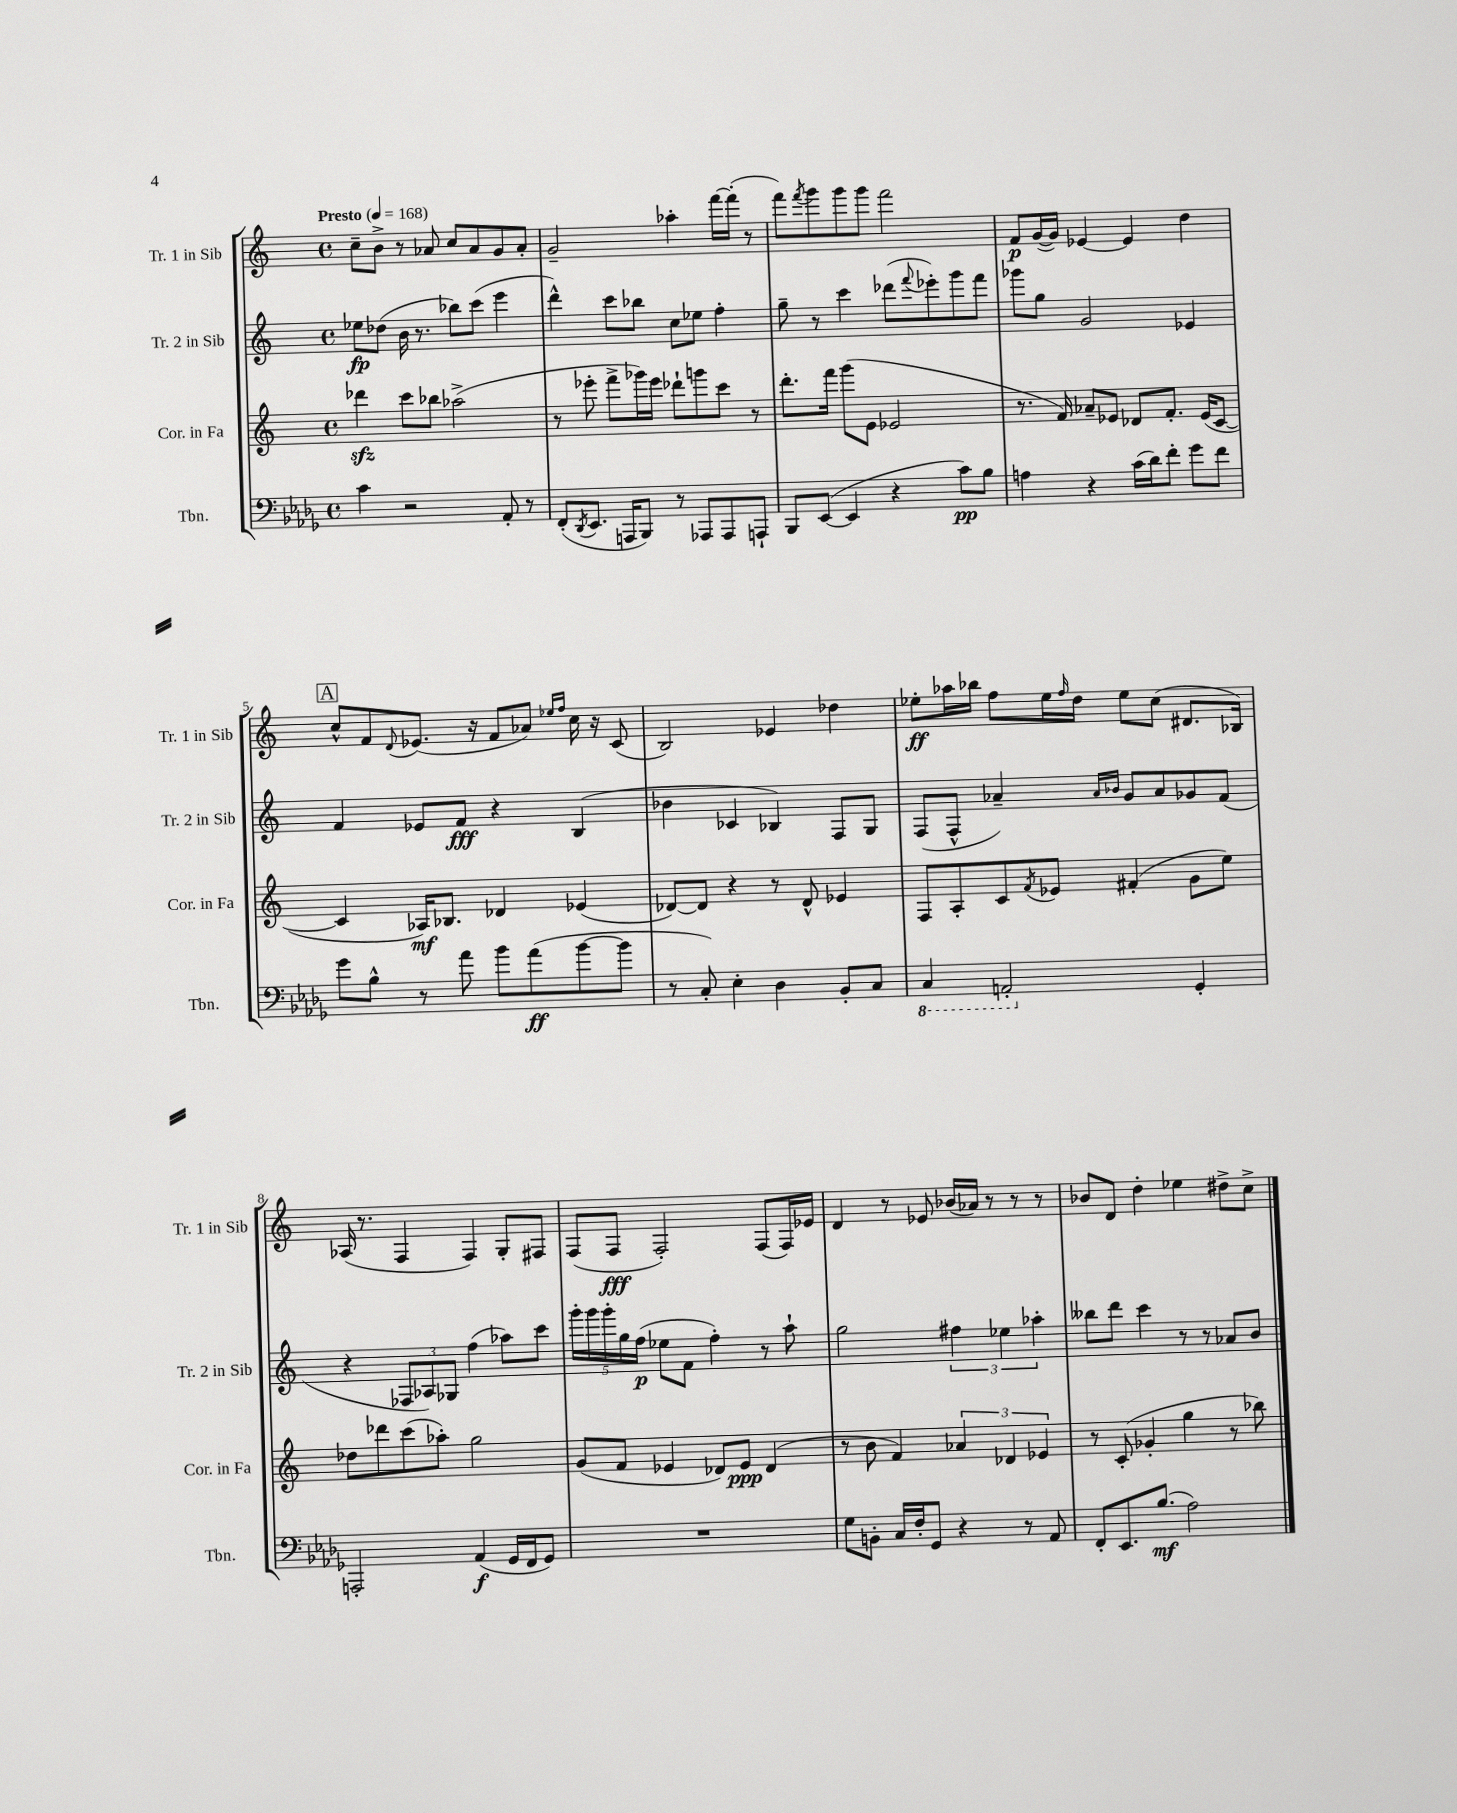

**kern	**kern	**kern	**kern
*staff4	*staff3	*staff2	*staff1
*clefF4	*clefG2	*clefG2	*clefG2
*k[b-e-a-d-g-]	*k[]	*k[]	*k[]
*M4/4	*M4/4	*M4/4	*M4/4
*met(c)	*met(c)	*met(c)	*met(c)
*MM168	*MM168	*MM168	*MM168
4c	4ddd-	8ee-	8cc~
.	.	(8dd-	8b^
2r	8ccc	16b	8r
.	.	8.r	.
.	8bb-	.	8a-
.	(2aa-^	8bb-)	8cc
.	.	(8ccc	8a-
8AA-'	.	4eee	8g
8r	.	.	8a-'
=	=	=	=
(8FF'	8r	4ddd^^)	2g~
8qDD-	.	.	.
8.EE-	8eee-'	.	.
.	8fff^	8ccc	.
16AAA	.	.	.
8BBB-)	16ggg-)	8bb-	.
.	16eee-	.	.
8r	8ddd-`	8cc	4aa-'
8AAA-	8ggg	8ee-	.
8AAA-	8ccc	4ff'	[16fff
.	.	.	(16fff']
8AAA`	8r	.	8r
=	=	=	=
8BBB-	8.ddd'	8gg~	8fff)
.	.	.	8qfff
([8EE-	.	8r	8ggg
.	16fff	.	.
4EE-]	(8ggg	4ccc	8ggg
.	8e	.	8ggg
4r	2e-	(8ddd-	2fff
.	.	8qqfff	.
.	.	8eee-')	.
8c)	.	8ggg	.
8B-	.	8fff	.
=	=	=	=
4A	8.r	8ggg-	8f
.	.	8gg	([16g
.	16f)	.	16g])
4r	8a-~	2g	[4e-
.	8e-	.	.
(16c	8d-	.	4e-]
16d-)	.	.	.
8f'	8.f'	.	.
8g-	.	4e-	4dd
.	(16e-	.	.
8f	[8c	.	.
=	=	=	=
8g-	4c]	4f	8cc^^
8B-^^	.	.	8f
.	.	.	8qqd
8r	16A-)	8e-	(8.e-
.	8.B-	.	.
8a-	.	8f	.
.	.	.	16r
8b-	4d-	4r	8f
(8a-	.	.	8a-)
.	.	.	16qqee-
.	.	.	16qqff
[8b-	(4e-	(4B	16cc
.	.	.	16r
8b-]	.	.	(8c
=	=	=	=
8r	[8d-)	4b-	2B)
8C')	8d-]	.	.
4E-'	4r	4c-	.
4D-	8r	4B-)	4e-
.	8d-^^	.	.
8BB-'	4e-	8F	4dd-
8C	.	8G	.
=	=	=	=
4CC	8F	(8F	8ee-'
.	8A'	8F^^	16aa-
.	.	.	16bb-
2AAA'	8c	4a-~)	8ff
.	8qf	.	.
.	8e-	.	16ee-
.	.	.	16qqff
.	.	.	16dd
.	.	16qqa-	.
.	.	16qqb-	.
.	(4f#'	8g	8ee-
.	.	8a-	(8cc
4GG-'	8g	8g-	8.d#
.	8ee)	(8f	.
.	.	.	16B-)
=	=	=	=
2AAA'	8dd-	4r	(16A-
.	.	.	8.r
.	8ddd-	.	.
.	(8ccc	12F-	4F
.	.	12A-)	.
.	8aa-')	.	.
.	.	12G-	.
(4AA-	2gg	(4ff	4F)
16GG-	.	8aa-)	8G'
16FF	.	.	.
8GG-)	.	8ccc	8F#
=	=	=	=
1r	(8g	20ggg'	(8F
.	.	20ggg	.
.	.	20ggg'	.
.	8f	.	8F
.	.	20gg	.
.	.	(20ff	.
.	4e-	8ee-	2F')
.	.	8f	.
.	8d-)	4ff')	.
.	8e-	.	.
.	(4d-	8r	(8F
.	.	8aa`	16F)
.	.	.	16e-
=	=	=	=
8G-	8r	2gg	4d
8BB'	8b	.	.
16C	4f)	.	8r
16F'	.	.	.
8GG-	.	.	8e-
4r	6a-	6ff#	(16b-
.	.	.	16a-)
.	.	.	8r
.	6d-	6ee-	.
8r	.	.	8r
.	6e-	6aa-'	.
8AA-	.	.	8r
=	=	=	=
8FF'	8r	8bb--	8b-
8.EE-	(8c'	8ddd	8d
.	4g-'	4ccc	4dd'
(8.B-	.	.	.
2A-)	4gg	8r	4ee-
.	.	8r	.
.	8r	8a-	8dd#^
.	8bb-)	8b	8cc^
==	==	==	==
*-	*-	*-	*-
